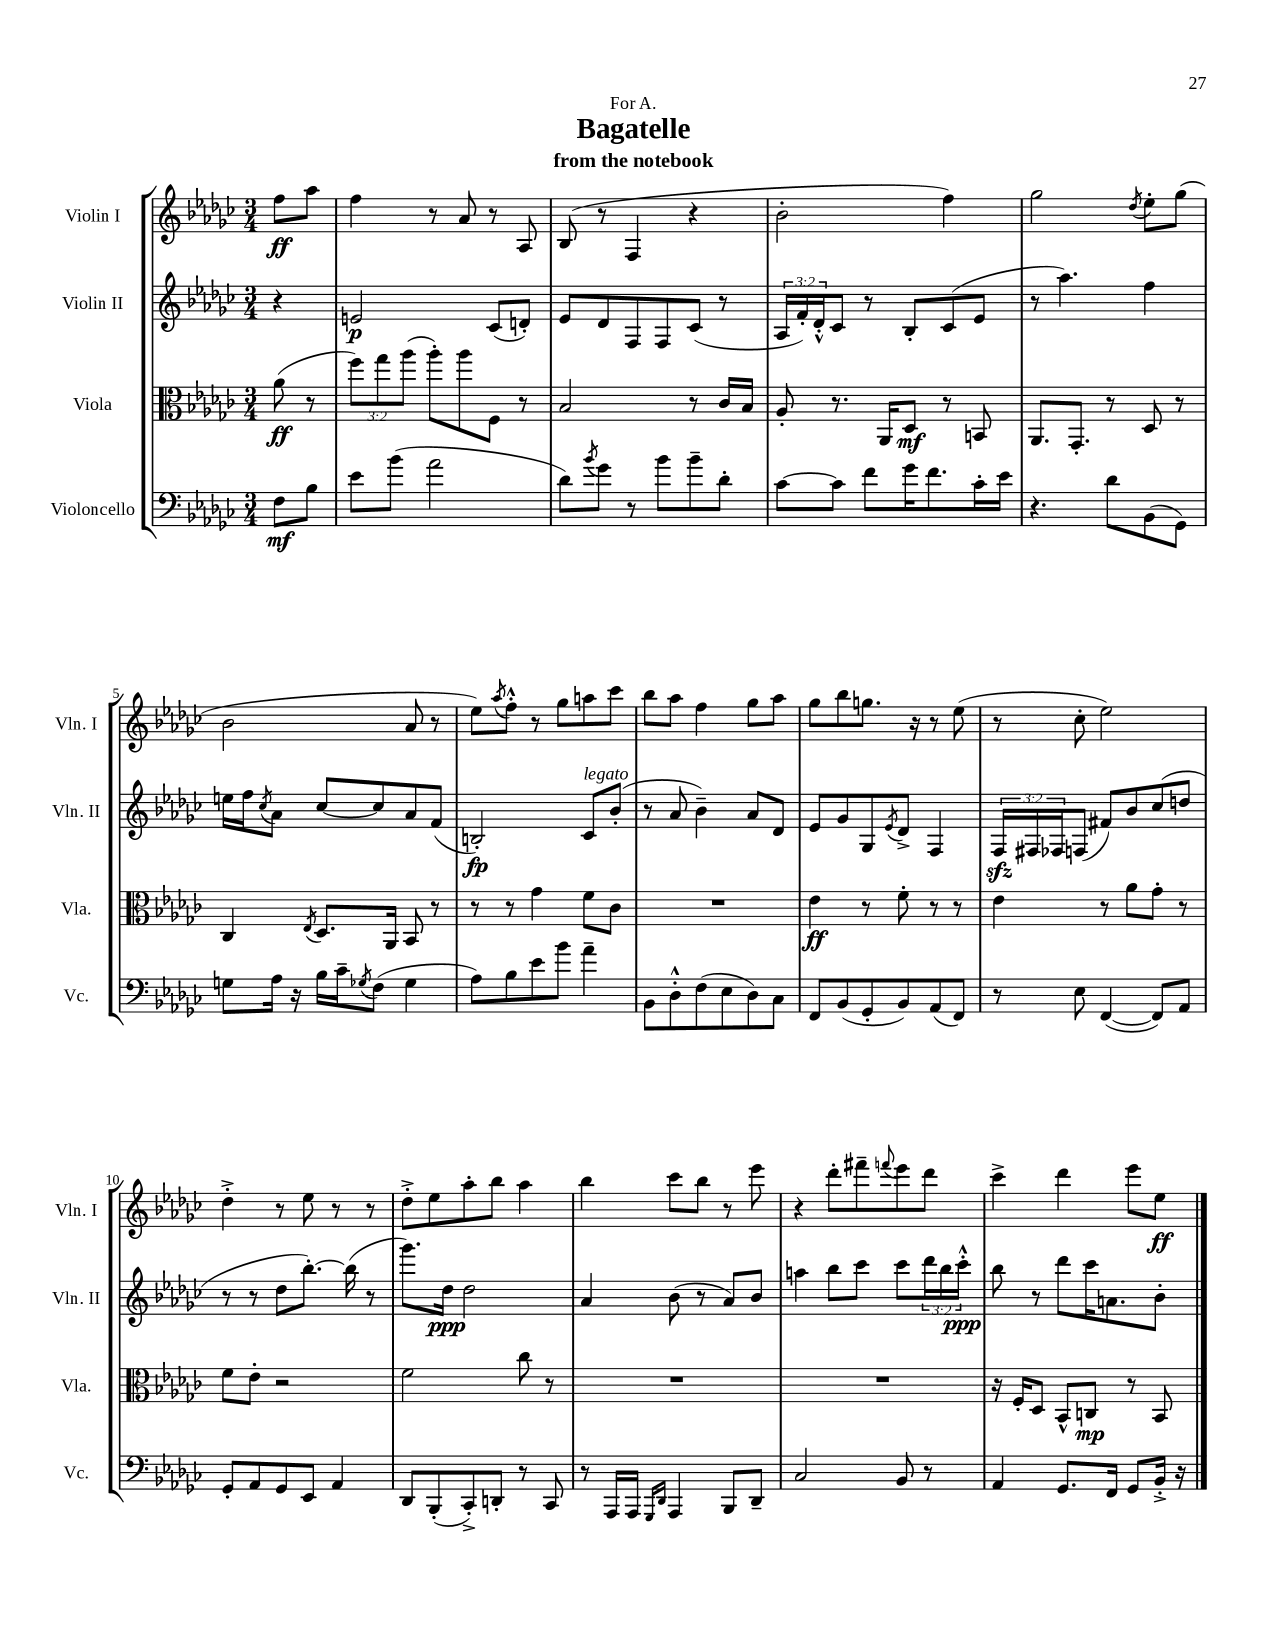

**kern	**dynam	**kern	**dynam	**kern	**dynam	**kern	**dynam
*part4	*part4	*part3	*part3	*part2	*part2	*part1	*part1
*staff4	*staff4	*staff3	*staff3	*staff2	*staff2	*staff1	*staff1
*I"Violoncello	*	*I"Viola	*	*I"Violin II	*	*I"Violin I	*
*I'Vc.	*	*I'Vla.	*	*I'Vln. II	*	*I'Vln. I	*
*clefF4	*	*clefC3	*	*clefG2	*	*clefG2	*
*k[b-e-a-d-g-c-]	*	*k[b-e-a-d-g-c-]	*	*k[b-e-a-d-g-c-]	*	*k[b-e-a-d-g-c-]	*
*M3/4	*	*M3/4	*	*M3/4	*	*M3/4	*
=	=	=	=	=	=	=	=
8F\L	mf	(8a-\	ff	4r	.	8ff\L	ff
8B-\J	.	8r	.	.	.	8aa-\J	.
=1	=1	=1	=1	=1	=1	=1	=1
8e-\L	.	12ff\L)	.	2en/	p	4ff\	.
.	.	12gg-\	.	.	.	.	.
(8b-\J	.	.	.	.	.	.	.
.	.	(12aa-\J	.	.	.	.	.
2a-\	.	8aa-'\L)	.	.	.	8r	.
.	.	8aa-\	.	.	.	8a-/	.
.	.	8F\J	.	(8c-/L	.	8r	.
.	.	8r	.	8dn'/J)	.	8A-/	.
=2	=2	=2	=2	=2	=2	=2	=2
8d-\L)	.	2B-/	.	8e-/L	.	(8B-/	.
8qb-/	.	.	.	.	.	.	.
8g-\J	.	.	.	8d-/	.	8r	.
8r	.	.	.	8F/	.	4F/	.
8b-\L	.	.	.	8F/	.	.	.
8b-~\	.	8r	.	(8c-/J	.	4r	.
8d-'\J	.	16c-/LL	.	8r	.	.	.
.	.	16B-/JJ	.	.	.	.	.
=3	=3	=3	=3	=3	=3	=3	=3
[8c-\L	.	8A-'/	.	24A-/LL	.	2b-'\	.
.	.	.	.	24f'/)	.	.	.
.	.	.	.	24d-'^^/J	.	.	.
8c-\J]	.	8.r	.	8c-/J	.	.	.
8f\L	.	.	.	8r	.	.	.
.	.	16AA-/KL	.	.	.	.	.
16g-\K	.	8D-/J	mf	8B-'/L	.	.	.
8.f\	.	.	.	.	.	.	.
.	.	8r	.	(8c-/	.	4ff\)	.
16c-'\L	.	8BBn/	.	8e-/J	.	.	.
16e-\JJ	.	.	.	.	.	.	.
=4	=4	=4	=4	=4	=4	=4	=4
4.r	.	8.AA-/L	.	8r	.	2gg-\	.
.	.	.	.	4.aa-\)	.	.	.
.	.	8.GG-'/J	.	.	.	.	.
8d-\L	.	8r	.	.	.	.	.
.	.	.	.	.	.	8qdd-/	.
(8BB-\	.	8D-/	.	4ff\	.	8ee-'\L	.
8GG-\J)	.	8r	.	.	.	(8gg-\J	.
!!LO:LB:g=z
=5	=5	=5	=5	=5	=5	=5	=5
8Gn\L	.	4C-/	.	16een\LL	.	2b-\	.
.	.	.	.	16ff\J	.	.	.
.	.	.	.	8qcc-/	.	.	.
16A-\Jk	.	.	.	8a-\J	.	.	.
16r	.	.	.	.	.	.	.
.	.	8qE-/	.	.	.	.	.
16B-\LL	.	8.D-/L	.	[8cc-/L	.	.	.
16c-~\J	.	.	.	.	.	.	.
8qG-X/	.	.	.	.	.	.	.
(8F\J	.	.	.	8cc-/]	.	.	.
.	.	16AA-/Jk	.	.	.	.	.
4G-\	.	8BB-/	.	8a-/	.	8a-/	.
.	.	8r	.	(8f/J	.	8r	.
=6	=6	=6	=6	=6	=6	=6	=6
8A-\L)	.	8r	.	2Bn'/)	fp	8ee-\L)	.
.	.	.	.	.	.	8qaa-/	.
8B-\	.	8r	.	.	.	8ff'^^\J	.
8e-\	.	4g-\	.	.	.	8r	.
8b-\J	.	.	.	.	.	8gg-\L	.
!	!	!	!	!LO:TX:a:i:t=legato	!	!	!
4a-~\	.	8f\L	.	8c-/L	.	8aan\	.
.	.	8c-\J	.	(8b-'/J	.	8ccc-\J	.
=7	=7	=7	=7	=7	=7	=7	=7
8BB-\L	.	2.r	.	8r	.	8bb-\L	.
8D-'^^\	.	.	.	8a-/	.	8aa-\J	.
(8F\	.	.	.	4b-~\)	.	4ff\	.
8E-\	.	.	.	.	.	.	.
8D-\)	.	.	.	8a-/L	.	8gg-\L	.
8C-\J	.	.	.	8d-/J	.	8aa-\J	.
=8	=8	=8	=8	=8	=8	=8	=8
8FF/L	.	4e-\	ff	8e-/L	.	8gg-\L	.
(8BB-/	.	.	.	8g-/	.	8bb-\	.
8GG-'/	.	8r	.	8G-/	.	8.ggn\J	.
.	.	.	.	8qe-/	.	.	.
8BB-/)	.	8f'\	.	8d-^/J	.	.	.
.	.	.	.	.	.	16r	.
(8AA-/	.	8r	.	4F/	.	8r	.
8FF/J)	.	8r	.	.	.	(8ee-\	.
=9	=9	=9	=9	=9	=9	=9	=9
8r	.	4e-\	.	24Fzz/LL	.	8r	.
.	.	.	.	24F#X/	.	.	.
.	.	.	.	24F-X/J	.	.	.
8E-\	.	.	.	(8Fn/J	.	8cc-'\	.
([4FF/	.	8r	.	8f#X/L)	.	2ee-\)	.
.	.	8a-\L	.	8b-/	.	.	.
8FF/L])	.	8g-'\J	.	(8cc-/	.	.	.
8AA-/J	.	8r	.	8ddn/J	.	.	.
!!LO:LB:g=z
=10	=10	=10	=10	=10	=10	=10	=10
8GG-'/L	.	8f\L	.	8r	.	4dd-'^\	.
8AA-/	.	8e-'\J	.	8r	.	.	.
8GG-/	.	2r	.	8dd-\L	.	8r	.
8EE-/J	.	.	.	[8.bb-'\J)	.	8ee-\	.
4AA-/	.	.	.	.	.	8r	.
.	.	.	.	(16bb-\]	.	.	.
.	.	.	.	8r	.	8r	.
=11	=11	=11	=11	=11	=11	=11	=11
8DD-/L	.	2f\	.	8.ggg-\L)	.	8dd-'^\L	.
(8BBB-'/	.	.	.	.	.	8ee-\	.
.	.	.	.	16dd-\Jk	ppp	.	.
8CC-'^/)	.	.	.	2dd-\	.	8aa-'\	.
8DDn'/J	.	.	.	.	.	8bb-\J	.
8r	.	8cc-\	.	.	.	4aa-\	.
8CC-/	.	8r	.	.	.	.	.
=12	=12	=12	=12	=12	=12	=12	=12
8r	.	2.r	.	4a-/	.	4bb-\	.
16AAA-/LL	.	.	.	.	.	.	.
16AAA-/JJ	.	.	.	.	.	.	.
16qqGGG-/LL	.	.	.	.	.	.	.
16qqDD-/JJ	.	.	.	.	.	.	.
4AAA-/	.	.	.	(8b-\	.	8ccc-\L	.
.	.	.	.	8r	.	8bb-\J	.
8BBB-/L	.	.	.	8a-/L)	.	8r	.
8DD-~/J	.	.	.	8b-/J	.	8eee-\	.
=13	=13	=13	=13	=13	=13	=13	=13
2C-/	.	2.r	.	4aan\	.	4r	.
.	.	.	.	8bb-\L	.	8ddd-'\L	.
.	.	.	.	8ccc-\J	.	8fff#X~\	.
.	.	.	.	.	.	8qqfffn/	.
8BB-/	.	.	.	8ccc-\L	.	8eee-\	.
8r	.	.	.	24ddd-\L	.	8ddd-\J	.
.	.	.	.	24bb-\	.	.	.
.	.	.	.	24ccc-'^^\JJ	ppp	.	.
=14	=14	=14	=14	=14	=14	=14	=14
4AA-/	.	16r	.	8bb-\	.	4ccc-^\	.
.	.	16F'/KL	.	.	.	.	.
.	.	8D-/J	.	8r	.	.	.
8.GG-/L	.	8BB-^^/L	.	8ddd-\L	.	4ddd-\	.
.	.	8Cn/J	mp	16ccc-\K	.	.	.
16FF/Jk	.	.	.	8.an\	.	.	.
8GG-/L	.	8r	.	.	.	8eee-\L	.
16BB-'^/Jk	.	8BB-/	.	8b-'\J	.	8ee-\J	ff
16r	.	.	.	.	.	.	.
==	==	==	==	==	==	==	==
*-	*-	*-	*-	*-	*-	*-	*-
